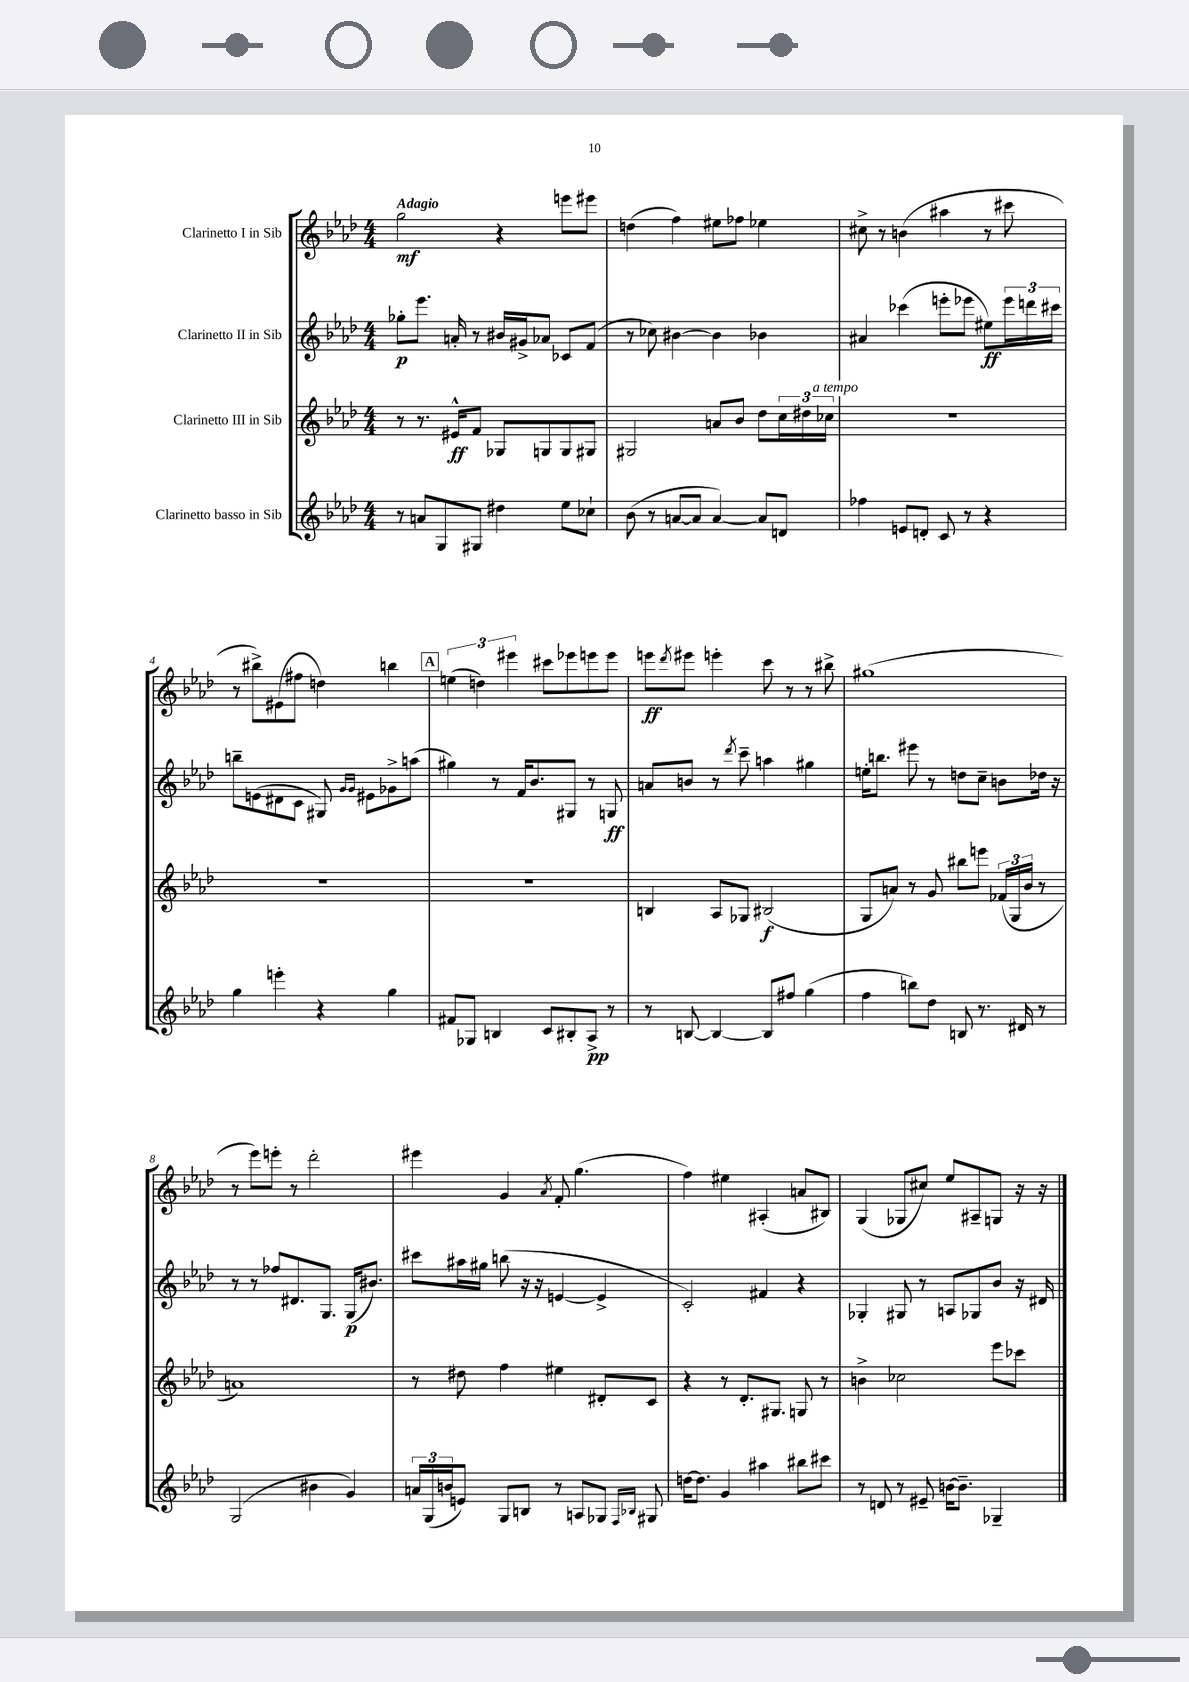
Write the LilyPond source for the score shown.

<<
\new StaffGroup <<
\new Staff = "s0" \with { instrumentName = "Clarinetto I in Sib" } {
    \clef treble \key aes \major \numericTimeSignature \time 4/4 \tempo "Adagio"
    g''2\mf r4 e'''8 eis'''8 |
    d''4( f''4) eis''8 fes''8 ees''4 |
    cis''8-> r8 b'4( ais''4 r8 cis'''8 |
    r8 bis''8->) eis'8( fis''8 d''4) b''4 |
    \mark \markup { \box "A" } \tuplet 3/2 { e''4( d''4) eis'''4 } cis'''8 ees'''8 e'''8 e'''8 |
    e'''8\ff \acciaccatura { des'''8 } eis'''8 e'''4-. c'''8 r8 r8 bis''8-> |
    gis''1( |
    r8 ees'''8) e'''8-. r8 des'''2-. |
    eis'''4 g'4 \acciaccatura { aes'8 } f'8-. g''4.( |
    f''4) eis''4 ais4-.( a'8 bis8) |
    g4( ges8 cis''8) ees''8 ais8-- g8 r16 r16 \bar "|." |
}
\new Staff = "s1" \with { instrumentName = "Clarinetto II in Sib" } {
    \clef treble \key aes \major \numericTimeSignature \time 4/4
    ges''8-.\p ees'''8. a'16-. r8 bis'16 gis'16-> aes'8 ces'8 f'8( |
    r8 ces''8) bis'4~ bis'4 bes'4 |
    ais'4 ces'''4( e'''8-. ees'''8 eis''8\ff) \tuplet 3/2 { ees'''16 d'''16 cis'''16 } |
    b''8-- e'8( dis'8 c'8 gis8) \grace { g'16 g'16 } eis'8 ges'8-> a''8( |
    \mark \markup { \box "A" } gis''4) r8 f'16 bes'8. gis8 r8 g8\ff |
    a'8 b'8 r8 \acciaccatura { des'''8 } c'''8-- a''4 gis''4 |
    e''16-. b''8. eis'''8 r8 d''8 c''8-- b'8 des''16 r16 |
    r8 r8 fes''8 dis'8. g8. g16\p( bis'8.) |
    cis'''8 ais''16 gis''16 b''8( r16 r16 e'4~ e'4-> |
    c'2-.) fis'4 r4 |
    ges4-. gis8 r8 a8 ges8 bes'8 r16 dis'16 \bar "|." |
}
\new Staff = "s2" \with { instrumentName = "Clarinetto III in Sib" } {
    \clef treble \key aes \major \numericTimeSignature \time 4/4
    r8 r8. eis'16-^\ff f'8 ges8 g8 g8 gis8 |
    gis2 a'8 bes'8 des''8 \tuplet 3/2 { c''16 dis''16 ces''16^\markup { \italic "a tempo" } } |
    R1 |
    R1 |
    \mark \markup { \box "A" } R1 |
    b4 aes8 ges8 bis2\f( |
    g8 a'8) r8 g'8 bis''8 e'''8 \tuplet 3/2 { fes'16( g16 bes'16 } r8 |
    a'1) |
    r8 dis''8 f''4 eis''4 dis'8-. c'8 |
    r4 r8 des'8.-. gis8. g8 r8 |
    b'4-> ces''2 ees'''8 ces'''8 \bar "|." |
}
\new Staff = "s3" \with { instrumentName = "Clarinetto basso in Sib" } {
    \clef treble \key aes \major \numericTimeSignature \time 4/4
    r8 a'8 g8 gis8 dis''4 ees''8 ces''8-! |
    bes'8( r8 a'8~ a'8 a'4~) a'8 d'8 |
    fes''4 e'8 d'8-. c'8 r8 r4 |
    g''4 e'''4-. r4 g''4 |
    \mark \markup { \box "A" } fis'8 ges8 b4 c'8 bis8-. aes8->\pp r8 |
    r8 b8~ b4~ b8 fis''8 g''4( |
    f''4 b''8) des''8 b8 r8. dis'16 r8 |
    g2( bis'4 g'4) |
    \tuplet 3/2 { a'16 g16( b'16 } e'8) g8 b8 r8 a8 ges8 \grace { f16 bes16 } gis8 |
    d''16~ d''8. g'4 ais''4 bis''8 cis'''8 |
    r8 d'8 r8 eis'8-- b'16~ b'8.-- ges4-- \bar "|." |
}
>>
>>
